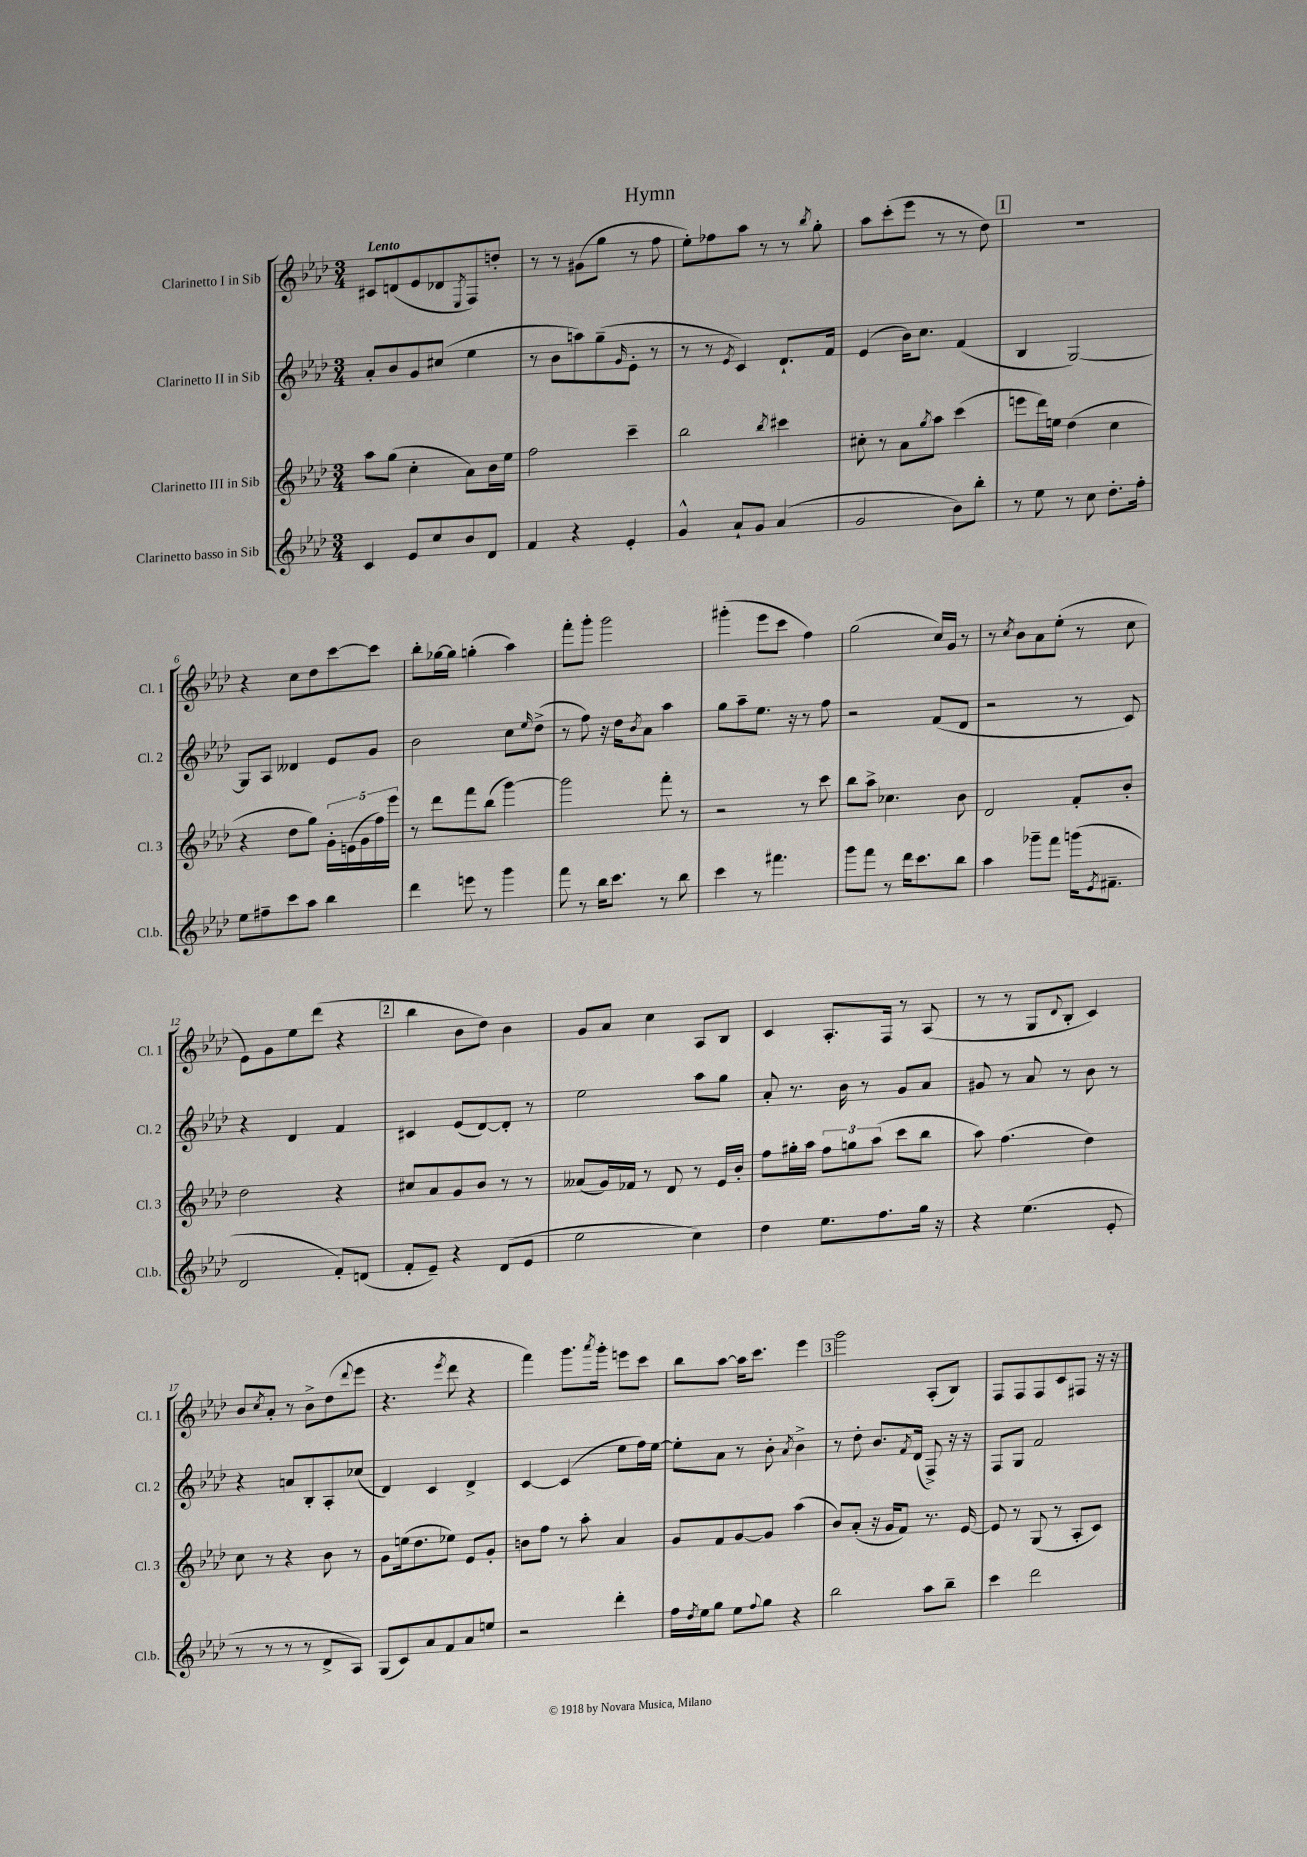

**kern	**kern	**kern	**kern
*staff4	*staff3	*staff2	*staff1
*clefG2	*clefG2	*clefG2	*clefG2
*k[b-e-a-d-]	*k[b-e-a-d-]	*k[b-e-a-d-]	*k[b-e-a-d-]
*M3/4	*M3/4	*M3/4	*M3/4
4c	8aa-	8a-'	8c#
.	(8gg	8b-	(8d
8e-	4cc'	8g	8e-
8cc	.	(8cc#	8d-
.	.	.	8qE-
8b-	8a-)	4ee-	8F)
8d-	16b-	.	8dd'
.	16ee-	.	.
=	=	=	=
4f	2ff	8r	8r
.	.	8b-	8r
4r	.	8aa)	(8g#
.	.	(8gg~	8gg
.	.	16qqg	.
4e-'	4ccc~	8e-'	8r
.	.	8r	8ff
=	=	=	=
4g^^	2bb-	8r	8ee-')
.	.	8r	8ff-
.	.	8qe-	.
8a-`	.	4c)	8aa-
8g	.	.	8r
.	8qbb-	.	.
(4a-	4ccc#	8.d-`	8r
.	.	.	8qbb-
.	.	.	8gg'
.	.	16f	.
=	=	=	=
2g	8cc#'	(4e-	8aa-
.	8r	.	(8ccc'
.	8a-	16b-)	8eee-
.	.	8.cc	.
.	8qgg	.	.
.	8aa-	.	8r
8b-)	(4ccc	(4f	8r
8bb-'	.	.	8dd-)
=	=	=	=
8r	8eee	4B-	2.r
8ee-	16ddd-)	.	.
.	16ee	.	.
8r	(4dd-	[2G)	.
8cc	.	.	.
8.dd-'	4cc	.	.
16ff'	.	.	.
=	=	=	=
8ee-	4r	8G]	4r
8ff#~	.	8A-	.
8ccc	8dd-	4d--	8cc
8aa-	8gg)	.	8dd-
4bb-	20g'	8e-	[8ccc
.	(20e	.	.
.	20g	.	.
.	.	8g	8ccc]
.	20ff)	.	.
.	20eee-	.	.
=	=	=	=
4ddd-	8r	2b-	8bb-'
.	8ddd-	.	[16gg-
.	.	.	16gg-]
8eee	8fff	.	(4gg'
8r	(8bb-	.	.
4ggg	[4ggg)	8cc	4aa-)
.	.	16qqee-	.
.	.	(8dd-^	.
=	=	=	=
8fff	2ggg]	8r	8fff'
8r	.	8ff)	8ggg'
16bb-	.	16r	2ggg
8.ccc	.	16dd-	.
.	.	8qb-	.
.	.	8a-	.
8r	8fff'	4aa-	.
8bb-	8r	.	.
=	=	=	=
4ccc	2r	8gg	(4ggg#'
.	.	8aa-~	.
8r	.	8.ee-	8eee-
4.fff#	.	.	8ccc
.	.	16r	.
.	8r	8r	4ff)
.	8ccc	8ff	.
=	=	=	=
8ggg	8bb-	2r	(2gg
8fff	8aa-^	.	.
8r	4.cc-	.	.
16ddd-	.	.	.
8.ccc	.	.	.
.	.	(8f	16cc)
.	.	.	16g
8bb-	8b-	8d-	8r
=	=	=	=
4aa-	2d-	2r	8r
.	.	.	8qcc
.	.	.	8b-
8ggg-~	.	.	8a-
8fff	.	.	(8ee-'
(16ggg	8f'	8r	8r
8qe-	.	.	.
8.f#~	.	.	.
.	8b-'	8c)	8cc
=	=	=	=
2d-	2dd-	4r	8e-)
.	.	.	8g
.	.	4d-	8ee-
.	.	.	(8ddd-
8f')	4r	4f	4r
(8d	.	.	.
=	=	=	=
8f'	8cc#	4c#	4bb-
8e-~)	8a-	.	.
4r	8g	(8e-	8b-
.	8b-	[8d-)	8dd-)
(8d-	8r	8d-']	4b-
8e-	8r	8r	.
=	=	=	=
2ee-	(8a--	2ee-	8g
.	16g)	.	8a-
.	16f-	.	.
.	8r	.	4cc
.	8d-	.	.
4cc)	8r	8aa-	8A-
.	16e-	8gg	8B-
.	16b-'	.	.
=	=	=	=
4dd-	8ff	8a-'	4c
.	16gg#'	8.r	.
.	16aa-	.	.
8.ee-	12ff	.	8.A-'
.	.	16b-	.
.	12gg	.	.
.	.	8r	.
.	(12aa-	.	.
8.ff	.	.	16F
.	8ccc	8g	8r
16gg	8bb-	8a-	(8A-
16r	.	.	.
=	=	=	=
4r	8aa-)	8g#	8r
.	(4.ff	8r	8r
(4.ee-	.	8a-	8G
.	.	.	8qqd-
.	.	8r	8B-'
.	4dd-)	8b-	4c)
8e-'	.	8r	.
=	=	=	=
8r	8cc	4r	8b-
.	.	.	8qcc
8r	8r	.	8a-'
8r	4r	8a	8r
8r	.	8B-'	8b-^
8d-^	8b-	8A-'	(8dd-
.	.	.	8qqddd-
8A-)	8r	(8cc-	8eee-
=	=	=	=
(8G	8g	4d-)	4.r
8c)	(16ee	.	.
.	8.dd-	.	.
8a-	.	4c	.
.	.	.	8qeee-
8f	8ee-)	.	8ddd-
8a-	8e-	4d-^	4r
8ee	8g'	.	.
=	=	=	=
2r	8b	[4c	4fff)
.	8ff	.	.
.	8r	(4c]	8.ggg
.	8aa-'	.	.
.	.	.	8qaaa-
.	.	.	16ggg'
4ddd-'	4a-	8ee-	8eee
.	.	16ff)	8ccc
.	.	[16ee-	.
=	=	=	=
16ff	8g	8ee-']	8bb-
8qdd-	.	.	.
16ee-	.	.	.
8gg	8f	8a-	[8aa-
8ee-	[8g	8r	16aa-]
.	.	.	8.ccc
8qqff	.	.	.
8gg	8g]	8b-'	.
.	.	8qa-	.
4r	(4aa-	4b-^	4eee-
=	=	=	=
2bb-	8b-)	8r	2ggg
.	(8a-'	8dd-'	.
.	16r	8.b-	.
.	16g	.	.
.	8f)	.	.
.	.	8qf	.
.	.	(16d-	.
8aa-	8.r	8F^)	(8A-'
8bb-~	.	16r	8B-)
.	[16e-	16r	.
=	=	=	=
4ccc	8e-]	8F	8F
.	8r	8G	8F
2ddd-	(8G	2f	8F
.	8r	.	8c
.	8A-'	.	8F#
.	8c)	.	16r
.	.	.	16r
==	==	==	==
*-	*-	*-	*-
